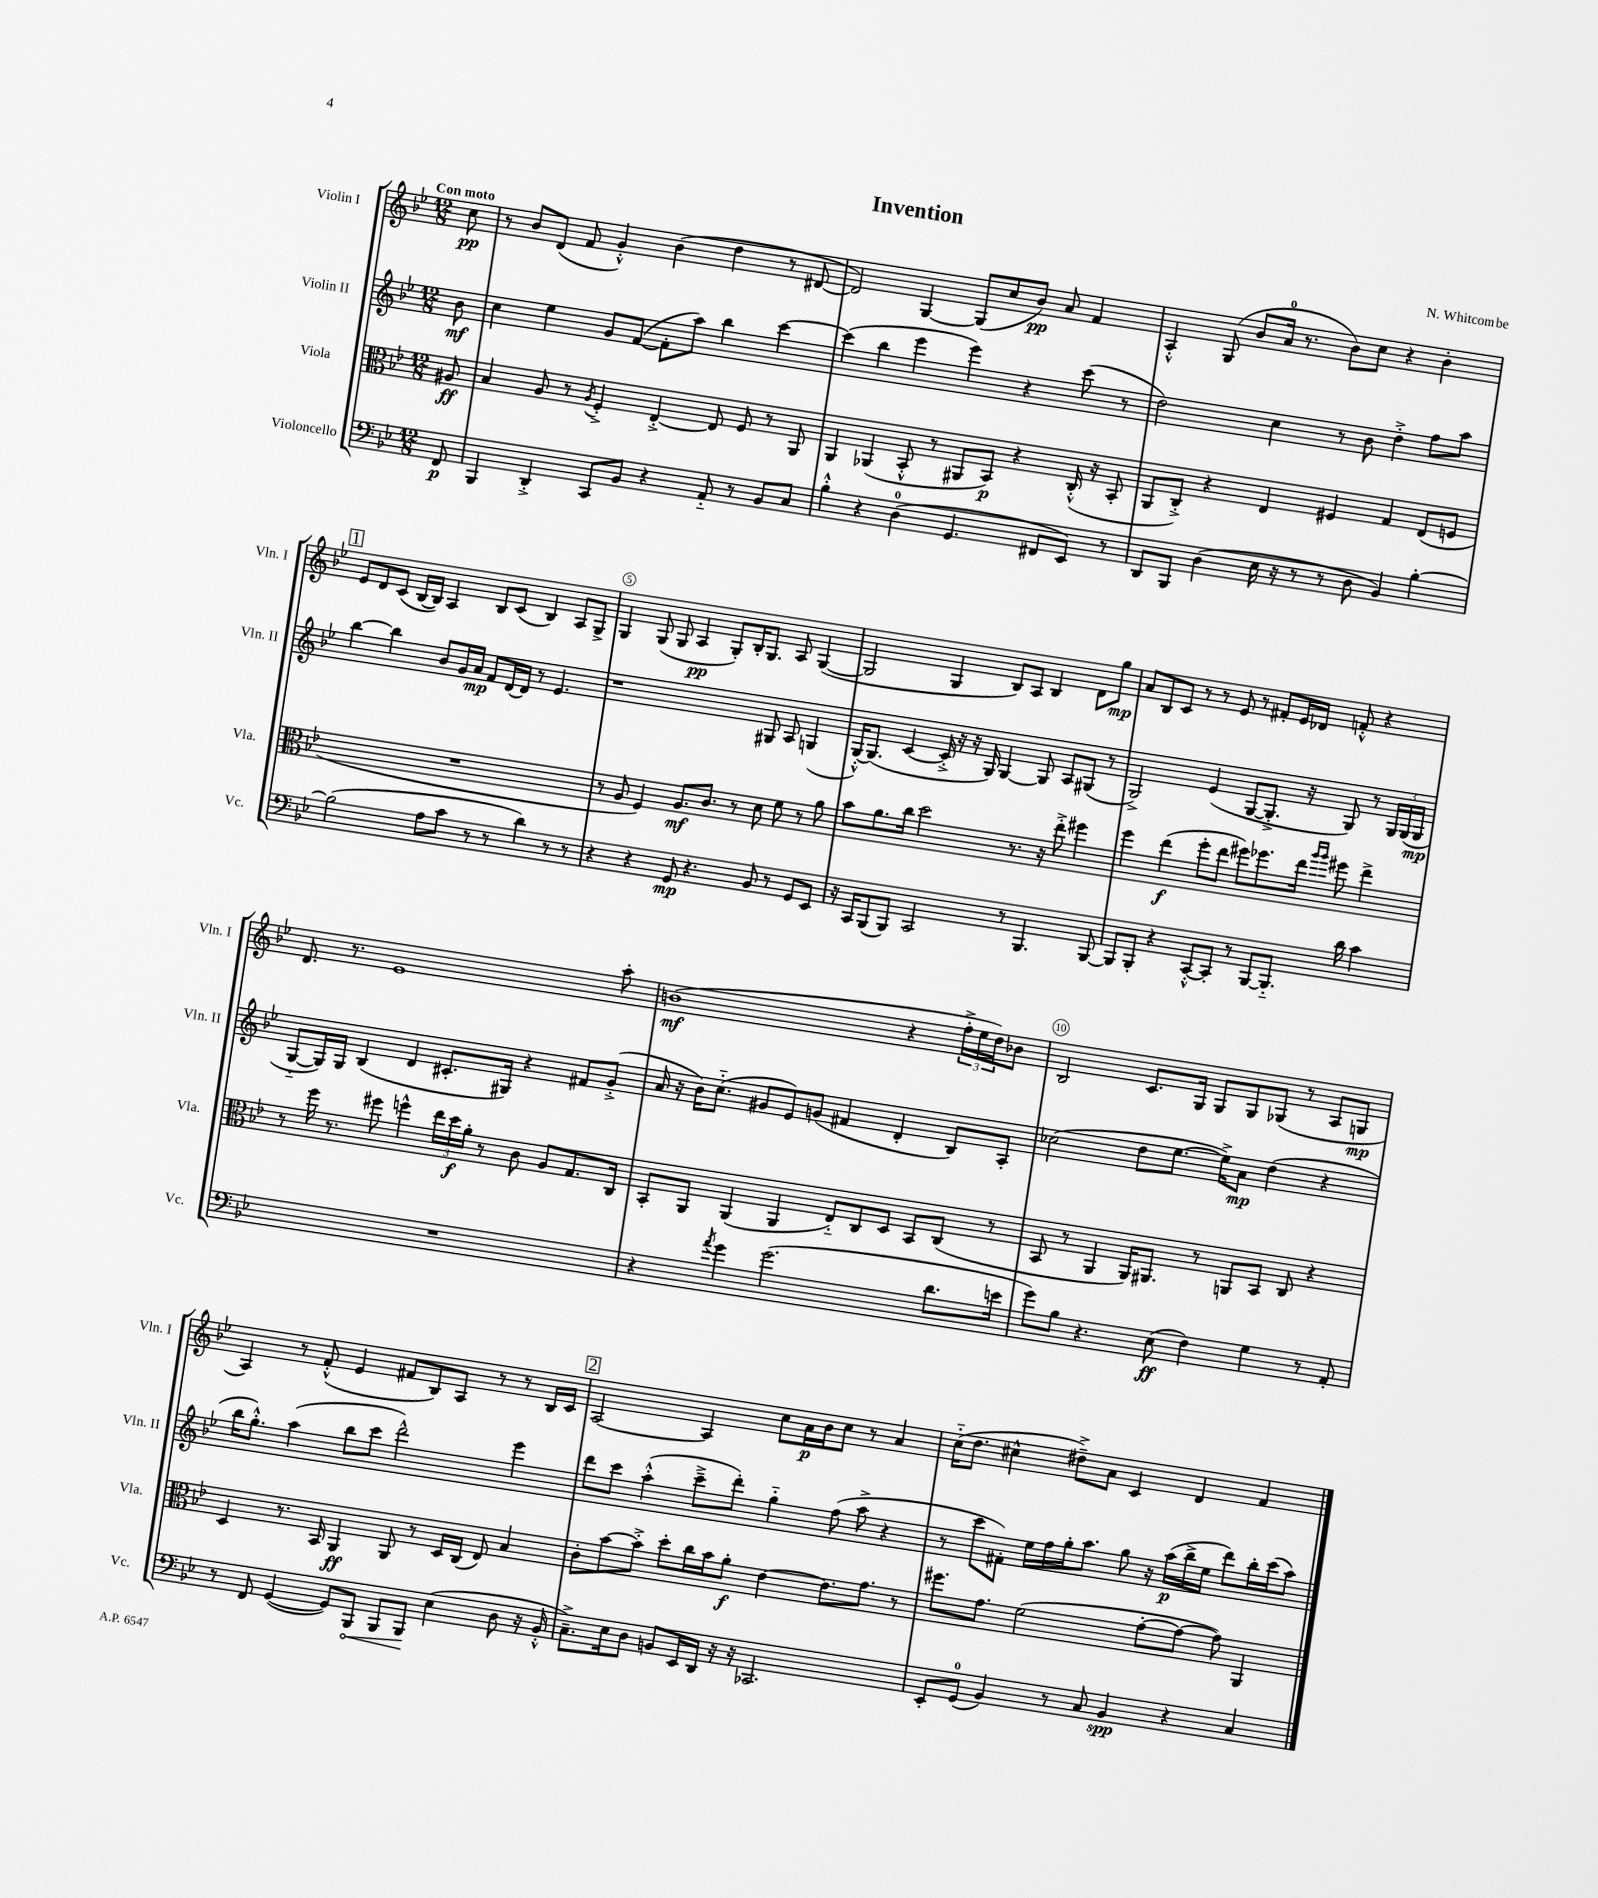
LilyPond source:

\header { title = "Invention" composer = "N. Whitcombe" }
<<
\new StaffGroup <<
\new Staff = "s0" \with { instrumentName = "Violin I" shortInstrumentName = "Vln. I" } {
    \clef treble \key bes \major \numericTimeSignature \time 12/8 \partial 8 \tempo "Con moto"
    c''8\pp |
    r8 bes'8 d'8( f'8 g'4-.-^) bes'4( d''4 r8 dis'8~ |
    dis'2) g4~ g8( c''8 bes'8\pp) a'8 f'4 |
    a4-.-^ g8( bes'8 a'16-0 r8. bes'8) c''8 r4 bes'4-. |
    \mark \markup { \box "1" } ees'8 d'8 c'8( bes16~ bes16) a4 bes8 c'8( bes4) a8 g8-> |
    g4 g8( g8 a4\pp g8-.) bes16-. g8. a8 g4~( |
    g2 g4 bes8) a8 bes4 d'8 g''8\mp |
    a'8 bes8 c'8 r8 r8 ees'8 r8 fis'8-. ees'16 des'16 f'8-.-^ r4 |
    d'8. r8. ees'1 a''8-. |
    b'1\mf( r4 \tuplet 3/2 { f''16-.-> ees''16 d''16) } bes'8 |
    bes2 c'8. g16 g8 g8 ges8( r8 a8 g8\mp |
    a4) r8 f'8-.-^( ees'4 fis'8 bes8) a8 r8 r8 bes16 c'16 |
    \mark \markup { \box "2" } a2~ a4 c''8 a'16\p bes'16 c''8 r8 a'4 |
    c''16-_( d''8. cis''4-^ dis''8--->) a'8 c'4 d'4 f'4 \bar "|." |
}
\new Staff = "s1" \with { instrumentName = "Violin II" shortInstrumentName = "Vln. II" } {
    \clef treble \key bes \major \numericTimeSignature \time 12/8 \partial 8
    bes'8\mf |
    c''4 ees''4 g'8 f'8~( f'8-. a''8) bes''4 c'''4~ |
    c'''4( bes''4 ees'''4 ees'''4) r4 c'''8( r8 |
    d''2) c''4 r8 bes'8 d''4-.-> f''8 a''8 |
    \mark \markup { \box "1" } bes''4~ bes''4 bes'8 g'16 a'16\mp f'8 d'16~ d'16 r8 ees'4. |
    r1 gis8 a8 g4( |
    g16~-.-^) g8.( c'4~ c'16-.-> r16 r16 g16) g4~ g8 a8 gis8( r8 |
    g2->) ees'4( g8~ g8.-.-> r16 g8) r8 \tuplet 3/2 { g16 g16( g16\mp } |
    g8~-_ g16) g16 bes4( d'4 cis'8.-. gis16) r4 fis'8 g'8-.->( |
    a'16 r16 bes'16) c''8.-_( gis'8 ees'8) g'8( fis'4 d'4-. bes8) a8-. |
    ces''2( d''8 ees''8.~ ees''16->) a'8\mp d''4( r4 |
    bes''16 g''8.-.-^) a''4( bes''8 c'''8 d'''2-^) ees'''4 |
    \mark \markup { \box "2" } d'''8 c'''8 a''4-.-^( c'''8---> d'''8-.) g''4-_ f''8( a''8-> r4 |
    r8 c'''8 fis'8-.) ees''16 f''16 g''16-. a''8. g''8 r16 a''16\p( bes''16-> ees''16 d'''8) bes''16-. c'''16( a''8) \bar "|." |
}
\new Staff = "s2" \with { instrumentName = "Viola" shortInstrumentName = "Vla." } {
    \clef alto \key bes \major \numericTimeSignature \time 12/8 \partial 8
    ais8\ff |
    bes4 a8 r8 \acciaccatura { a8 } f4-.-> ees4~-.-> ees8 f8 r8 a,8 |
    a,4 aes,4( bes,8-.-^ r8 ais,8 bes,8\p) r4 c16-.-^( r16 bes,8-. |
    a,8 c8-.->) r4 ees4 fis4 g4 ees8( f8 |
    \mark \markup { \box "1" } R1. |
    r8 a8 f4) a8.\mf c'8. r8 d'8 f'8 r8 a'8 |
    bes'8 a'8. c''16 d''2 r8. r16 ees''8-.-> fis''4 |
    f''4 ees''4\f( f''8-. ees''8 fis''8) fes''8. ees''16 \grace { a''16 a''16 } fis''8 ees''4-> |
    r8 f''16 r8. fis''8 f''4-^ \tuplet 3/2 { ees''16 d''16\f a'16-. } r8 c'8 a8 g8. c16 |
    bes,8-. a,8 a,4( a,4 ees8-_) c8 d8 bes,8 c8( r8 |
    bes,8 r8 a,4 a,16) ais,8. r8 a,8 bes,8 c8 r4 |
    d4 r8. bes,16 a,4\ff a,8 r8 d16 c16( ees8) bes4 |
    \mark \markup { \box "2" } c'8-. bes'8~ bes'8-.-> d''8-. c''16 bes'16 a'8-.\f ees'4~ ees'8. g'8. r8 |
    fis''8. g'8. f'2( g'8~-. g'8~ g'8) a,4 \bar "|." |
}
\new Staff = "s3" \with { instrumentName = "Violoncello" shortInstrumentName = "Vc." } {
    \clef bass \key bes \major \numericTimeSignature \time 12/8 \partial 8
    f,8\p |
    bes,,4 d,4-.-> c,8 bes,8 r4 a,8-_ r8 bes,8 c8 |
    bes4-.-^ r4 d4-0( g,4. fis,8 ees,8) r8 |
    d,8 bes,,8 d4( ees16 r16 r8 r8 d8 bes,4) bes4~-. |
    \mark \markup { \box "1" } bes2( a8 c'8 r8 r8 d'4) r8 r8 |
    r4 r4 g,8\mp r4. bes,8 r8 g,8 ees,8 |
    r16 c,16 bes,,8( bes,,8) c,2 r8 bes,,4. bes,,8~ |
    bes,,8 bes,,8-. r4 c,8~-.-^ c,8-. r8 bes,,8~ bes,,8.-_ d'16 c'4 |
    R1. |
    r4 \acciaccatura { a'8 } g'4 g'2.( d'8. e'16 |
    g'8) bes8 r4. ees8\ff( f4) g4 r8 a,8-. |
    r8 f,8 g,4~( g,8) \once \override Hairpin.circled-tip = ##t bes,,8\< bes,,8 bes,,8\! ees4( d8 r16 bes,16-.-^ |
    \mark \markup { \box "2" } c8.--->) ees16 d8 b,8 ees,16 d,16 r16 r16 ces,2. |
    ees,8-. g,8-0( bes,4) r8 c8 bes,4\spp r4 c4 \bar "|." |
}
>>
>>
\layout { \context { \Score \override BarNumber.break-visibility = ##(#f #t #t) barNumberVisibility = #(every-nth-bar-number-visible 5) \override BarNumber.stencil = #(make-stencil-circler 0.1 0.3 ly:text-interface::print) } }
